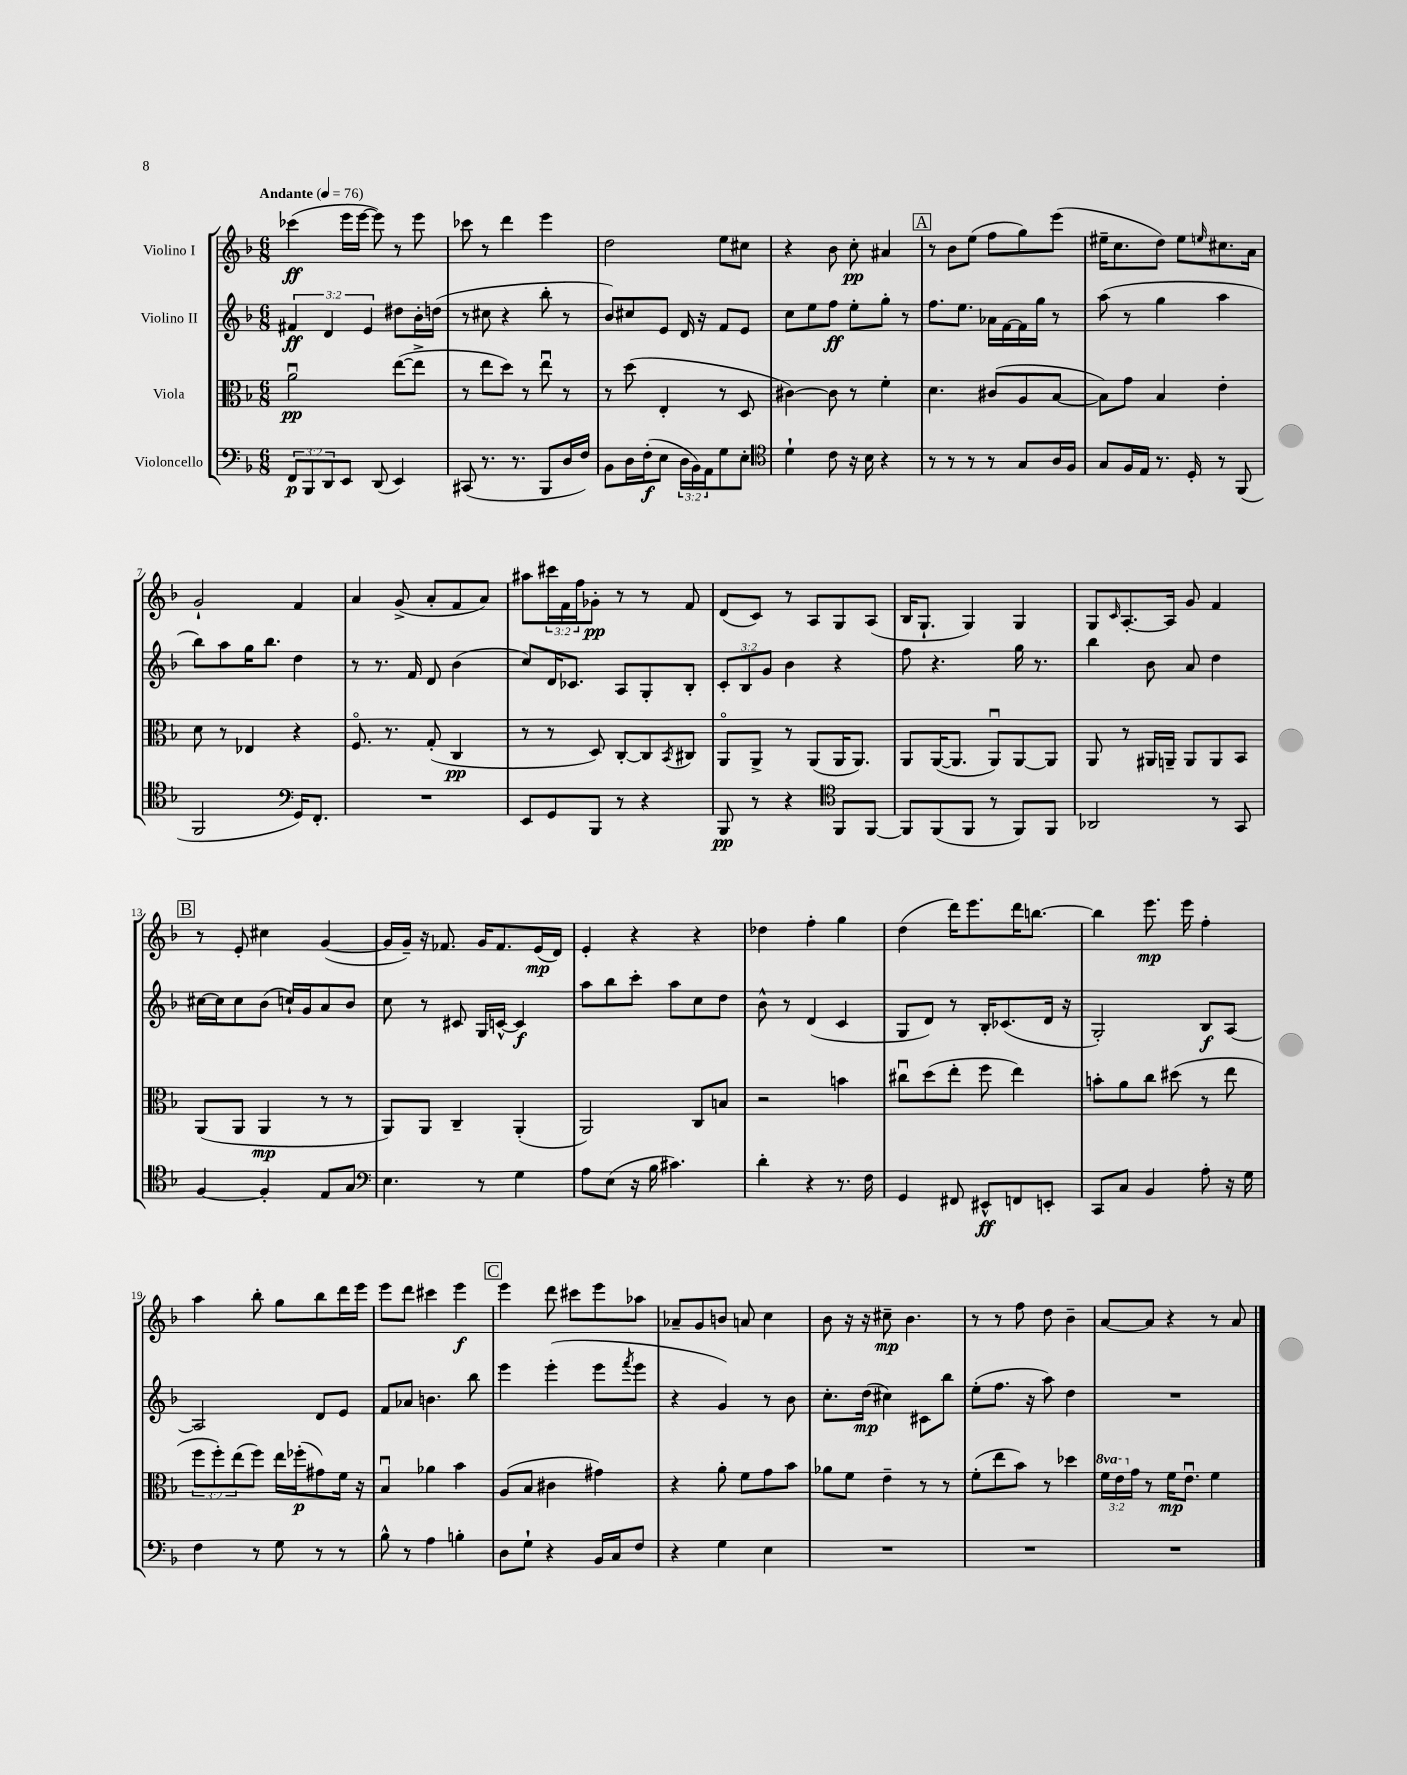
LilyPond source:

<<
\new StaffGroup <<
\new Staff = "s0" \with { instrumentName = "Violino I" } {
    \clef treble \key f \major \numericTimeSignature \time 6/8 \override Staff.TupletNumber.text = #tuplet-number::calc-fraction-text \tempo "Andante" 4 = 76
    ces'''4\ff( e'''16 e'''16~ e'''8) r8 e'''8 |
    ces'''8 r8 d'''4 e'''4 |
    d''2 e''8 cis''8 |
    r4 bes'8 c''8-.\pp ais'4 |
    \mark \markup { \box "A" } r8 bes'8 e''8( f''8 g''8) e'''8( |
    eis''16-- c''8. d''8) eis''8 \grace { e''16 } cis''8. a'16 |
    g'2-! f'4 |
    a'4 g'8->( a'8-. f'8 a'8) |
    ais''8 \tuplet 3/2 { cis'''16 f'16 f''16 } ges'8-.\pp r8 r8 f'8 |
    d'8( c'8) r8 a8 g8 a8( |
    bes16 g8.-! g4) g4 |
    g8 \grace { c'16 } a8.~-. a16 g'8 f'4 |
    \mark \markup { \box "B" } r8 e'8-. cis''4 g'4~( |
    g'16 g'16--) r16 fes'8. g'16 fes'8. e'16\mp( d'16) |
    e'4-. r4 r4 |
    des''4 f''4-. g''4 |
    d''4( d'''16) e'''8. d'''16 b''8.~ |
    b''4 e'''8.\mp e'''16 f''4-. |
    a''4 bes''8-. g''8 bes''8 d'''16 e'''16 |
    e'''8 d'''8 cis'''4 e'''4\f |
    \mark \markup { \box "C" } e'''4 d'''8 cis'''8 e'''8 aes''8 |
    aes'8-- g'8 b'8 a'8 c''4 |
    bes'8 r16 r16 cis''8--\mp bes'4. |
    r8 r8 f''8 d''8 bes'4-- |
    a'8~ a'8 r4 r8 a'8 \bar "|." |
}
\new Staff = "s1" \with { instrumentName = "Violino II" } {
    \clef treble \key f \major \numericTimeSignature \time 6/8 \override Staff.TupletNumber.text = #tuplet-number::calc-fraction-text
    \tuplet 3/2 { fis'4\ff d'4 e'4 } dis''8 bes'16-. d''16( |
    r8 cis''8 r4 bes''8-. r8 |
    bes'8) cis''8 e'8 d'16 r16 f'8 e'8 |
    c''8 e''8 f''8\ff e''8-. g''8-. r8 |
    \mark \markup { \box "A" } f''8. e''8. aes'16 f'16~ f'16 g''16 r8 |
    a''8( r8 g''4 a''4 |
    bes''8) a''8 g''16 bes''8. d''4 |
    r8 r8. f'16 d'8 bes'4( |
    c''8) d'16 ces'8. a8 g8-. bes8-. |
    \tuplet 3/2 { c'8-. bes8 g'8 } bes'4 r4 |
    f''8 r4. g''16 r8. |
    bes''4 bes'8 a'8 d''4 |
    \mark \markup { \box "B" } cis''16~ cis''16 cis''8 bes'8( c''16-!) g'16 a'8 bes'8 |
    c''8 r8 cis'8 g16 c'16~-^ c'4\f |
    a''8 bes''8 c'''8-. a''8 c''8 d''8 |
    bes'8-^ r8 d'4( c'4 |
    g8 d'8) r8 bes16-. ces'8.( d'16 r16 |
    g2-.) bes8\f a8~ |
    a2 d'8 e'8 |
    f'8 aes'8 b'4. bes''8 |
    \mark \markup { \box "C" } e'''4 e'''4-.( e'''8 \acciaccatura { f'''8 } e'''8 |
    r4 g'4) r8 bes'8 |
    c''8.-. d''16\mp( cis''4) cis'8 bes''8 |
    e''8-.( f''8. r16 a''8) d''4 |
    R2. \bar "|." |
}
\new Staff = "s2" \with { instrumentName = "Viola" } {
    \clef alto \key f \major \numericTimeSignature \time 6/8 \override Staff.TupletNumber.text = #tuplet-number::calc-fraction-text \set Staff.ottavationMarkups = #ottavation-simple-ordinals
    a'2\downbow\pp e''8~( e''8-> |
    r8 e''8 d''8) r8 e''8\downbow r8 |
    r8 d''8( e4-. r8 d8 |
    cis'4~) cis'8 r8 f'4-. |
    \mark \markup { \box "A" } d'4. cis'8( a8 bes8~ |
    bes8) g'8 bes4 e'4-. |
    d'8 r8 ees4 r4 |
    f8.\flageolet r8. g8-.( c4\pp |
    r8 r8 d8) c8~-. c8 \acciaccatura { bes,8 } cis8 |
    a,8\flageolet a,8-> r8 a,8( a,16 a,8.) |
    a,8 a,16~( a,8. a,8\downbow) a,8~ a,8 |
    a,8 r8 ais,16 a,16-- a,8 a,8 bes,8 |
    \mark \markup { \box "B" } a,8( a,8 a,4\mp r8 r8 |
    a,8) a,8 c4-- a,4-.( |
    a,2) c8 b8 |
    r2 b'4 |
    cis''8\downbow d''8( e''8-. f''8 e''4) |
    b'8-. a'8 c''8 dis''8( r8 e''8 |
    \tuplet 3/2 { f''8 f''8-.) e''8( } f''8) e''16 fes''16-.\p( gis'8) f'16 r16 |
    bes4\downbow aes'4 bes'4 |
    \mark \markup { \box "C" } a8( bes8 cis'4 gis'4) |
    r4 a'8-. f'8 g'8 bes'8 |
    aes'8 f'8 e'4-- r8 r8 |
    f'8-.( e''8 bes'8) r8 des''4 |
    \tuplet 3/2 { \ottava #1 f''16 e''16 \ottava #0 g'16 } r8 f'16\mp e'8.\downbow f'4 \bar "|." |
}
\new Staff = "s3" \with { instrumentName = "Violoncello" } {
    \clef bass \key f \major \numericTimeSignature \time 6/8 \override Staff.TupletNumber.text = #tuplet-number::calc-fraction-text
    \tuplet 3/2 { f,8\p bes,,8 d,8 } e,8 d,8( e,4) |
    cis,8( r8. r8. bes,,8 d16 f16) |
    bes,8 d16 f16-.\f( e8 \tuplet 3/2 { d16 bes,16) a,16 } g8 e8-. |
    \clef tenor d'4-! c'8 r16 bes16 r4 |
    \mark \markup { \box "A" } r8 r8 r8 r8 g8 a16 f16 |
    g8 f16 e16 r8. d16-. r8 f,8( |
    f,2 \clef bass g,16) f,8.-. |
    R2. |
    e,8 g,8 bes,,8 r8 r4 |
    bes,,8\pp r8 r4 \clef tenor f,8 f,8~ |
    f,8 f,8( f,8 r8 f,8) f,8 |
    aes,2 r8 g,8 |
    \mark \markup { \box "B" } f4~ f4-. e8 g8 |
    \clef bass e4. r8 g4 |
    a8 e8( r16 bes16 cis'4.) |
    d'4-. r4 r8. f16 |
    g,4 fis,8 eis,8-^\ff f,8 e,8-. |
    c,8 c8 bes,4 a8-. r16 g16 |
    f4 r8 g8 r8 r8 |
    bes8-^ r8 a4 b4-. |
    \mark \markup { \box "C" } d8 g8-! r4 bes,16 c16 f8 |
    r4 g4 e4 |
    R2. |
    R2. |
    R2. \bar "|." |
}
>>
>>
